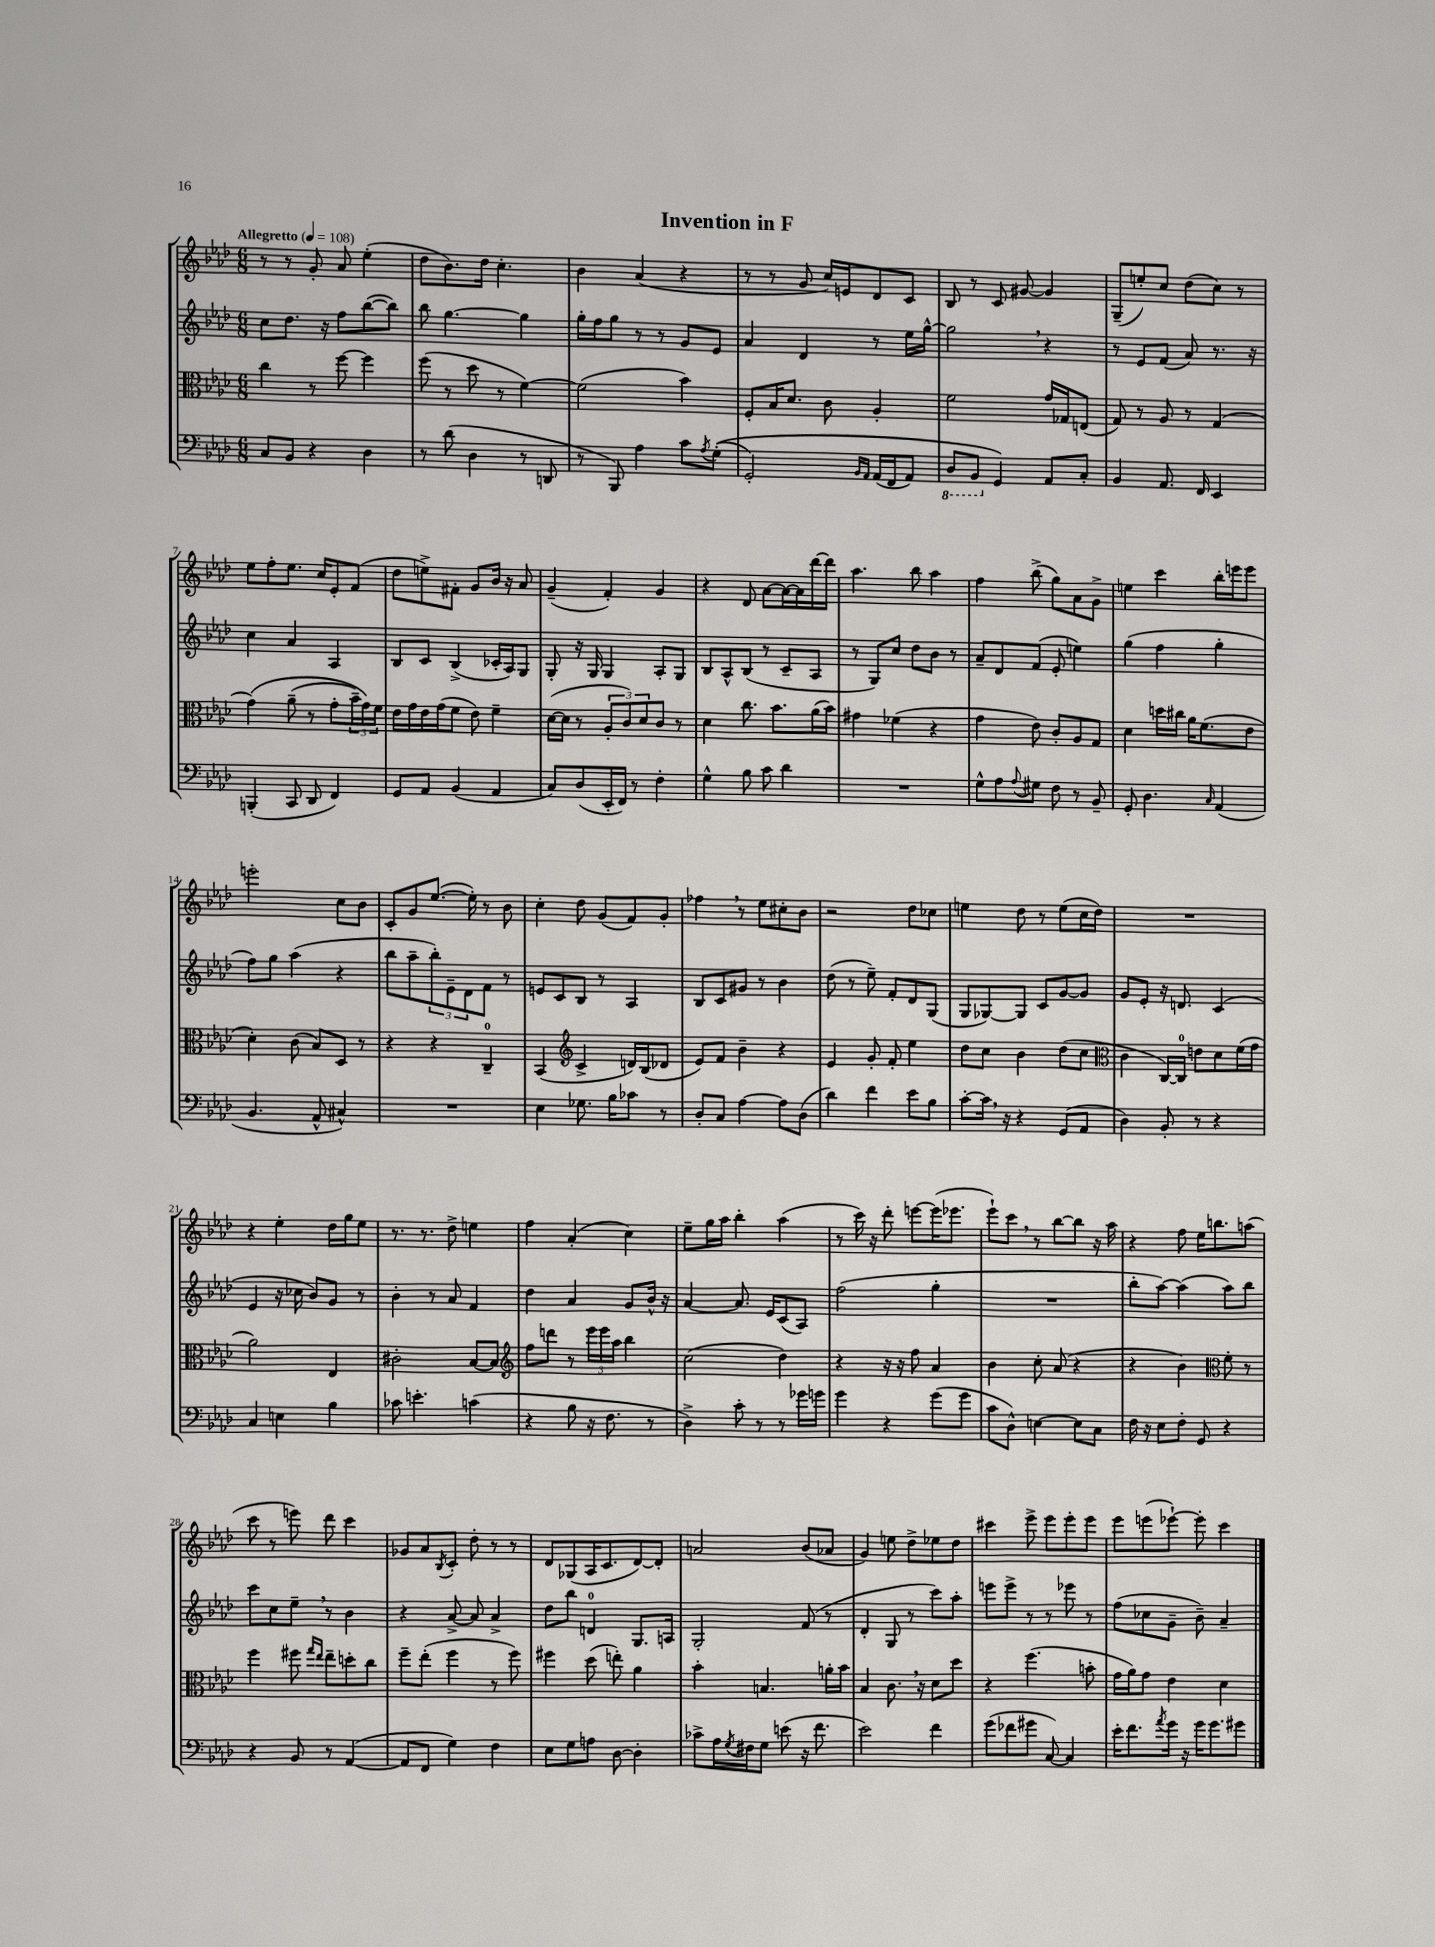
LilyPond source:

\header { title = "Invention in F" }
<<
\new StaffGroup <<
\new Staff = "s0" {
    \clef treble \key aes \major \numericTimeSignature \time 6/8 \tempo "Allegretto" 4 = 108
    r8 r8 g'8-. aes'8 ees''4-.( |
    des''8 bes'8.) des''16 c''4.-. |
    bes'4 aes'4( r4 |
    r8 r8 g'8 c''16) e'16 des'8 c'8 |
    bes8 r8 c'8 gis'8~ gis'4 |
    g8--( e''8-.) c''8 des''8( c''8) r8 |
    ees''8 f''8-. ees''8. c''16 ees'8-. f'8( |
    des''8 e''8->) fis'8-. g'8 bes'16 r16 aes'8 |
    g'4--( f'4-.) g'4 |
    r4 des'8 aes'8~ aes'16~ aes'16 des'''16~ des'''16 |
    aes''4. bes''8 aes''4 |
    f''4 bes''8->( g''8) aes'8 g'8-> |
    e''4 c'''4 bes''16-. e'''16 e'''8 |
    e'''2-. c''8 bes'8 |
    c'8-. g'8 ees''8.~( ees''16-.) r8 bes'8 |
    c''4-. des''8 g'8( f'8) g'8-. |
    fes''4 \breathe r8 ees''8 cis''8-. bes'8 |
    r2 des''8 ces''8 |
    e''4 des''8 r8 e''8( c''16 des''16) |
    R2. |
    r4 ees''4-. des''16 g''16 ees''8 |
    r8. r8. des''8-> e''4 |
    f''4 aes'4-.( c''4) |
    ees''8-- g''16 aes''16 bes''4-. aes''4( |
    r8 c'''16) r16 des'''8-. e'''8~ e'''16( ees'''8. |
    ees'''8-!) c'''8 \breathe r8 bes''8~ bes''8 r16 aes''16 |
    r4 f''8 ees''16 b''8. a''8( |
    c'''8 r8 e'''8) des'''8 c'''4 |
    ges'8 aes'8 \acciaccatura { bes8 } c'8-. des''8-. r8 r8 |
    des'8 ges8( aes16 c'8. des'8~) des'8-. |
    a'2 bes'8( aes'8 |
    g'4) e''8 des''8-> ees''8 des''8 |
    cis'''4 ees'''8-> ees'''8 ees'''8-. ees'''8 |
    ees'''8 e'''8( ees'''8~-!) ees'''8-. c'''4 \bar "|." |
}
\new Staff = "s1" {
    \clef treble \key aes \major \numericTimeSignature \time 6/8
    c''8 des''8. r16 f''8 bes''8~( bes''8) |
    bes''8 g''4.~ g''4 |
    g''16-. f''16 g''8 r8 r8 g'8 ees'8 |
    aes'4 des'4 r8 ees''16 g''16~-^ |
    g''2 \breathe r4 |
    r8 ees'8 f'8( aes'8) r8. r16 |
    c''4 aes'4 aes4 |
    bes8 c'8 bes4->( ces'16-. aes16) g8 |
    g8-. r16 g16 g4 aes8-. g8 |
    bes8 aes8-^ bes8( r8 c'8-- aes8 |
    r8 g8) c''8 des''8 bes'8 r8 |
    aes'8-- des'8 f'8( ees'8-. e''4) |
    g''4( f''4 g''4-. |
    f''8) g''8 aes''4( r4 |
    bes''8 aes''8-- \tuplet 3/2 { bes''8-.) ees'8-- des'8 } f'8 r8 |
    e'8 c'8 bes8 r8 aes4 |
    bes8 c'8 gis'8 r8 bes'4 |
    des''8( r8 ees''8--) f'8-. des'8 g8( |
    g8 ges8~) ges8 c'8 g'8~ g'8 |
    g'8 ees'8-. r16 d'8. c'4( |
    ees'4 r16 ces''16 bes'8) g'8 r8 |
    bes'4-. r8 aes'8 f'4 |
    des''4 aes'4 g'8 bes'16-^ r16 |
    aes'4~ aes'8. ees'16 c'8( aes8) |
    f''2( g''4-. |
    R2. |
    bes''8-. aes''8~) aes''4( aes''8) bes''8 |
    c'''8 c''8 ees''8-- \breathe r8 bes'4 |
    r4 aes'8~-> aes'8 aes'4-> |
    des''8 bes''8 d'4-0 g8. a16 |
    g2-. f'8( r8 |
    des'4-. g8 r8 c'''8) aes''8-. |
    e'''8 e'''8-> r8 r8 ees'''8 r8 |
    f''8( ces''8 g'8-- bes'8--) aes'4-- \bar "|." |
}
\new Staff = "s2" {
    \clef alto \key aes \major \numericTimeSignature \time 6/8
    c''4 r8 f''8~ f''4 |
    f''8( r8 des''8 r8 f'4~) |
    f'2( bes'4) |
    f8-. bes16 des'8. c'8 aes4-. |
    f'2 g'16 ges16 e8( |
    g8) r8 aes8 r8 g4( |
    g'4)\( aes'8--( r8 g'8-. \tuplet 3/2 { bes'16--) g'16\) f'16 } |
    ees'16 g'16 ees'16 g'16( f'8 ees'8) f'4-- |
    des'16~( des'16 r8 \tuplet 3/2 { aes8-. c'8) des'8 } c'8 r8 |
    des'4 c''8. bes'8. aes'16( bes'16) |
    gis'4 fes'4( r4 |
    g'4 ees'8) c'8-. aes8 g8 |
    des'4 d''16 cis''16 aes'16 f'8.( ees'8 |
    des'4-.) c'8( bes8) des8 r8 |
    r4 r4 c4-0-- |
    bes,4( \clef treble c'4-> d'16) bes16( des'8 |
    ees'8) f'8 bes'4-- r4 |
    ees'4 g'8-. f'8-. ees''4 |
    des''8 c''8 bes'4 des''8( c''8 |
    \clef alto c'4 c16~) c16-0 e'8 des'8 f'16( g'16 |
    aes'2) ees4 |
    cis'2-. bes8~ bes8 |
    \clef treble f''8 d'''8 r8 \tuplet 3/2 { ees'''16 ees'''16 aes''16 } bes''4 |
    c''2( des''4) |
    r4 r16 r16 f''8 aes'4 |
    bes'4 c''8-. aes'8( r4 |
    r4 bes'4) \clef alto f'8-. r8 |
    f''4 fis''8 \grace { g''16 ees''16 } ees''8-- d''8-. c''8 |
    f''8-- ees''8-.( f''4 r8 f''8) |
    fis''4 des''8( e''8-.) aes'4 |
    bes'4-. b4. a'16-. bes'16 |
    bes4 c'8. \breathe r16 des'8 des''8 |
    r4 f''4.( b'8-. |
    g'16 aes'16) g'8 ees'4 des'4 \bar "|." |
}
\new Staff = "s3" {
    \clef bass \key aes \major \numericTimeSignature \time 6/8
    c8 bes,8 r4 des4 |
    r8 des'8( des4 r8 d,8 |
    r8 bes,,8) aes4 c'8 \acciaccatura { aes8 } g8-.(\( |
    g,2-.) \grace { bes,16 aes,16 } aes,16( f,16 aes,8) |
    \ottava #-1 des,8 bes,,8 \ottava #0 g,4\) aes,8 c8-. |
    bes,4 aes,8. f,16 ees,4 |
    b,,4-.( c,8 des,8 f,4) |
    g,8 aes,8 bes,4( aes,4 |
    c8) des8( ees,16-. f,16) r8 f4-. |
    g4-^ bes8 c'8 des'4 |
    R2. |
    g8-^ aes8 \appoggiatura { aes8 } gis8 f8 r8 bes,8-- |
    g,8-. des4. \grace { c16 } aes,4( |
    bes,4. aes,8-^ cis4-^) |
    R2. |
    ees4 ges8. bes16 ces'8 r8 |
    des8-. c8 aes4~ aes8 des8( |
    des'4) f'4 ees'8 bes8 |
    c'8~-. c'16 \breathe r16 r4 g,8( aes,8 |
    des4) bes,8-. r8 r4 |
    c4 e4 bes4 |
    ces'8 e'4.-. c'4( |
    r4 bes8 r16 f8. r8 |
    des4->) c'8-. r8 r8 ges'16 g'16 |
    g'4 r4 g'8( g'8 |
    c'8 des8-^) e4~ e8 c8 |
    f16 r16 ees8 f8-. g,8 r4 |
    r4 bes,8 r8 aes,4~( |
    aes,8 f,8 g4) f4 |
    ees8 g8 a8 des8~ des4-. |
    ces'8-> aes16 \acciaccatura { g8 } fis16 g8 e'8( r16 f'8. |
    ees'2) f'4 |
    g'8( fes'8 gis'8 c8~) c4 |
    ees'16-. f'8. \acciaccatura { aes'8 } g'16 r16 g'16 g'8. gis'8 \bar "|." |
}
>>
>>
